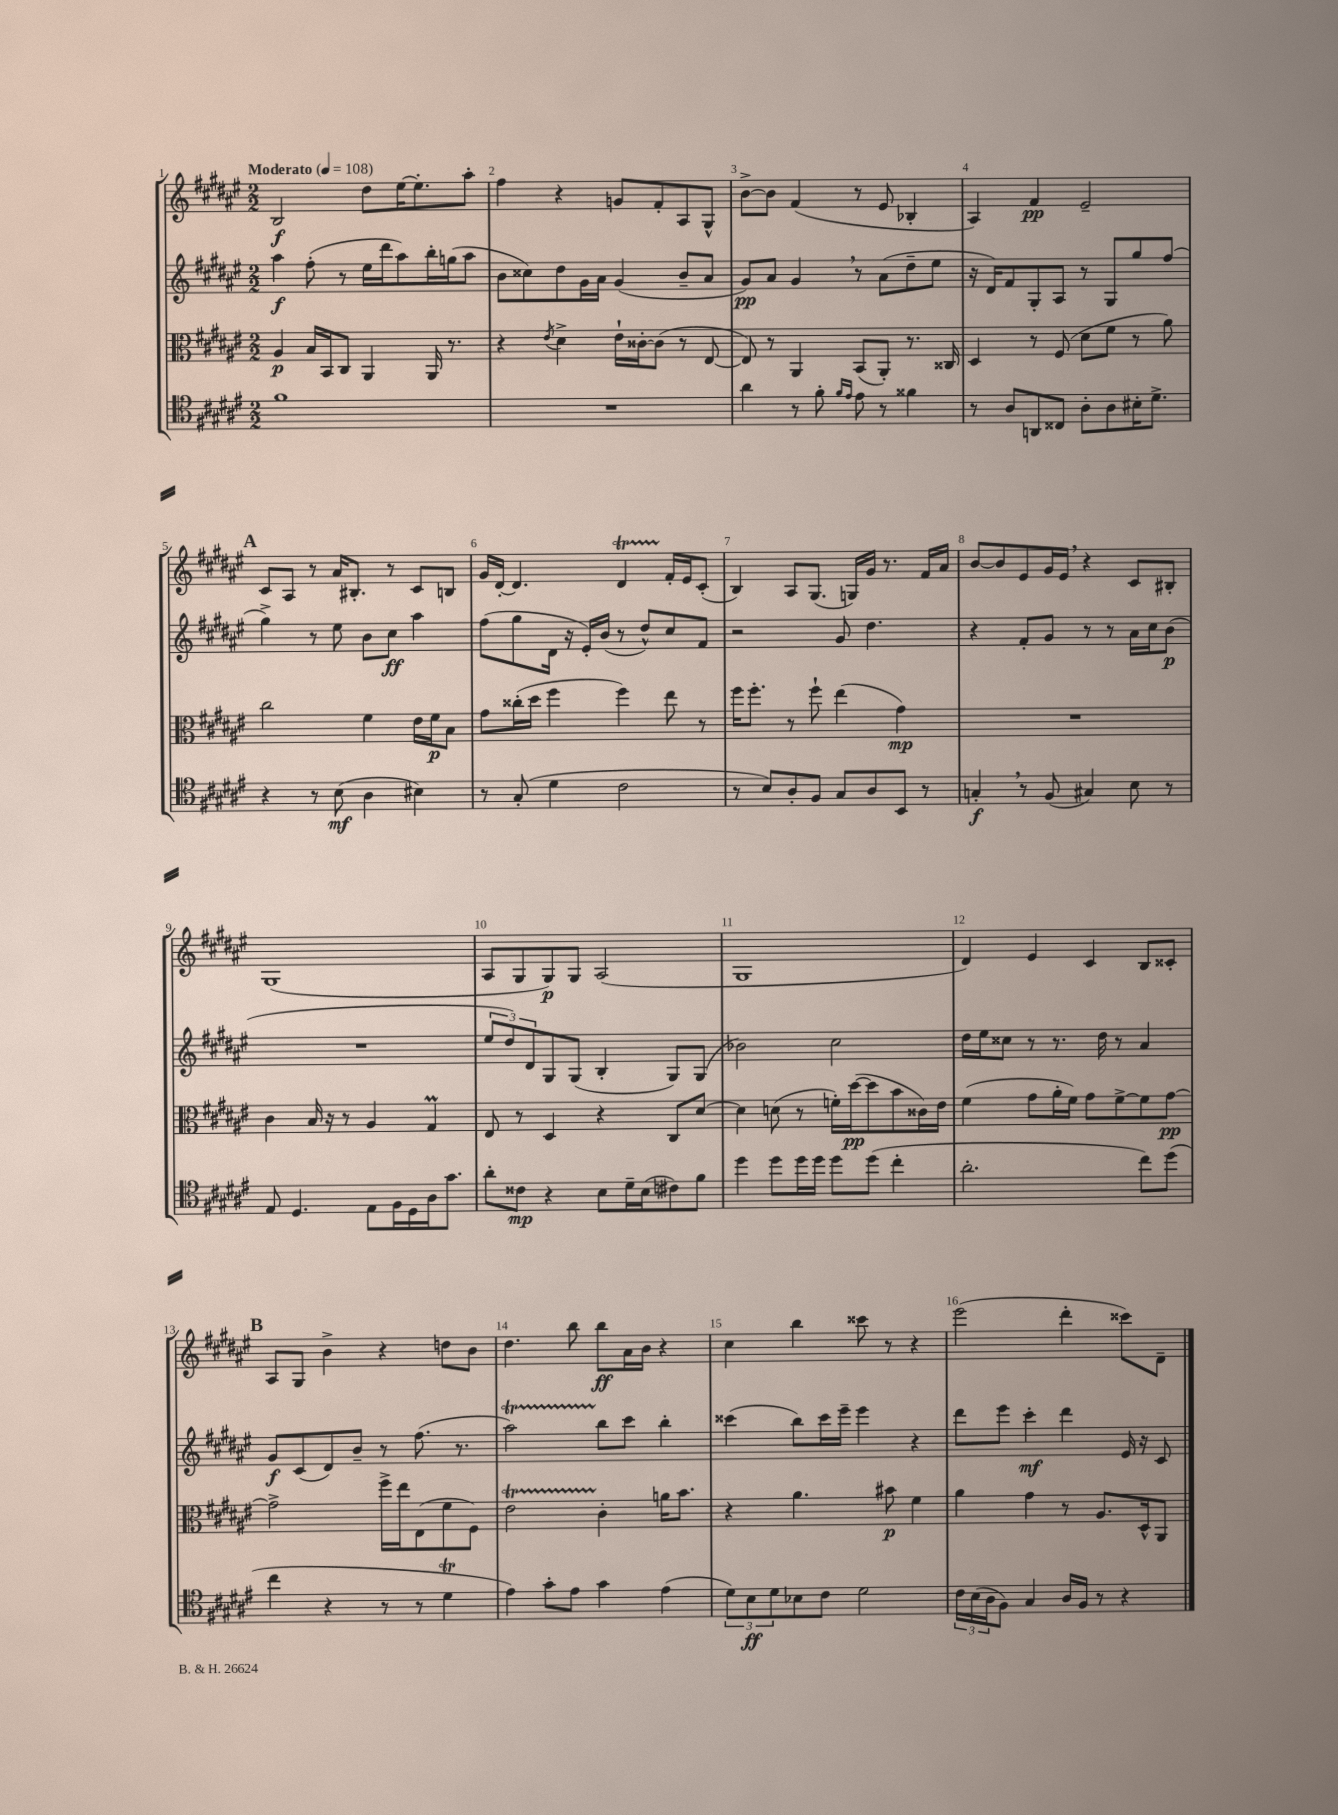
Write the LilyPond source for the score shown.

<<
\new StaffGroup <<
\new Staff = "s0" {
    \clef treble \key fis \major \numericTimeSignature \time 2/2 \tempo "Moderato" 4 = 108
    b2\f dis''8 eis''16~ eis''8.-. ais''8-. |
    fis''4 r4 g'8 fis'8-. ais8 gis8-^ |
    b'8~-> b'8 fis'4( r8 eis'8 bes4-. |
    ais4) fis'4\pp eis'2-- |
    \mark \markup { \bold "A" } cis'8 ais8 r8 ais'16 bis8.-. r8 cis'8 b8 |
    gis'16 dis'16~-. dis'4. dis'4\startTrillSpan fis'16-.\stopTrillSpan eis'16 cis'8-.( |
    b4) ais8 gis8.( g16) gis'16 r8. fis'16 ais'16 |
    b'8~ b'8 eis'8 gis'16 eis'16 \breathe r4 cis'8 bis8-. |
    gis1( |
    ais8 gis8 gis8\p) gis8 ais2( |
    gis1 |
    dis'4) eis'4 cis'4 b8 cisis'8-. |
    \mark \markup { \bold "B" } ais8 gis8 b'4-> r4 d''8 b'8 |
    dis''4. b''8 b''8\ff ais'16 b'16 r4 |
    cis''4 b''4 cisis'''8 r8 r4 |
    eis'''2( dis'''4-. cisis'''8) dis'8-- \bar "|." |
}
\new Staff = "s1" {
    \clef treble \key fis \major \numericTimeSignature \time 2/2
    ais''4\f fis''8-.( r8 eis''16 dis'''16 ais''8) b''16-. g''16( ais''8 |
    b'8 cisis''8) dis''8 gis'16 ais'16 gis'4( b'8-- ais'8 |
    gis'8\pp) ais'8 gis'4 \breathe r8 ais'8( dis''8-- eis''8 |
    r16 dis'16) fis'8 gis8-. ais8 r8 gis8 gis''8 fis''8( |
    \mark \markup { \bold "A" } gis''4->) r8 eis''8 b'8 cis''8\ff ais''4 |
    fis''8( gis''8 dis'16 r16 eis'16-.) b'16( r8 dis''8-^) cis''8 fis'8 |
    r2 gis'8 dis''4. |
    r4 fis'8-. gis'8 r8 r8 ais'16 cis''16 b'8\p( |
    R1 |
    \tuplet 3/2 { eis''8 dis''8) dis'8 } gis8 gis8( b4-. gis8) gis8( |
    bes'2) cis''2 |
    dis''16 eis''16 cisis''8 r8 r8. dis''16 r8 ais'4 |
    \mark \markup { \bold "B" } gis'8\f cis'8( dis'8) b'8-- r8 fis''8.( r8. |
    ais''2\startTrillSpan) b''8\stopTrillSpan cis'''8 b''4-. |
    cisis'''4( b''8) cisis'''16 eis'''16-- eis'''4 r4 |
    dis'''8 eis'''8 cis'''4-.\mf dis'''4 eis'16 r16 cis'8 \bar "|." |
}
\new Staff = "s2" {
    \clef alto \key fis \major \numericTimeSignature \time 2/2
    ais4\p b16 b,16 cis8 ais,4 ais,16 r8. |
    r4 \acciaccatura { eis'8 } dis'4-> eis'16-! cisis'16~-. cisis'8( r8 eis8~ |
    eis8) r8 ais,4 b,8( ais,8-.) r8. cisis16 |
    dis4 r8 fis8( dis'8 fis'8 r8 ais'8) |
    \mark \markup { \bold "A" } cis''2 fis'4 eis'16 fis'16\p b8 |
    gis'8 cisis''16-.( dis''16 fis''4 fis''4) eis''8 r8 |
    fis''16 fis''8.-. r8 fis''8-! eis''4( gis'4\mp) |
    R1 |
    cis'4 b16 r16 r8 ais4 gis4\prall |
    eis8 r8 dis4 r4 cis8 dis'8~ |
    dis'4 d'8( r8 f'16-.) dis''16~\pp( dis''8 b'8 cisis'16) eis'16 |
    fis'4( gis'8 ais'16-. fis'16) gis'8 fis'8~-> fis'8 gis'8~\pp |
    \mark \markup { \bold "B" } gis'2-> fis''16-> eis''16 eis8( fis'8 fis8) |
    eis'2\startTrillSpan cis'4-.\stopTrillSpan a'16 b'8. |
    r4 ais'4. bis'8\p fis'4 |
    ais'4 gis'4 r8 ais8. dis16-^ ais,8 \bar "|." |
}
\new Staff = "s3" {
    \clef tenor \key fis \major \numericTimeSignature \time 2/2
    fis'1 |
    R1 |
    ais'4 r8 fis'8-. \grace { fis'16 eis'16 } eis'8 r8 fisis'4 |
    r8 ais8 a,8 cisis8 ais8-. ais8 bis16-. dis'8.-> |
    \mark \markup { \bold "A" } r4 r8 b8\mf( ais4 bis4) |
    r8 gis8-.( dis'4 cis'2 |
    r8 b8) ais8-. fis8 gis8 ais8 b,8 r8 |
    g4-.\f \breathe r8 fis8( gis4) b8 r8 |
    eis8 dis4. eis8 fis16 dis16 ais16 gis'8. |
    ais'8-. cisis'8\mp r4 b8 dis'16-- b16( cis'8) fis'8 |
    dis''4 dis''8 dis''16 dis''16 dis''8 dis''8( cis''4-. |
    ais'2.-. cis''8) dis''8( |
    \mark \markup { \bold "B" } cis''4 r4 r8 r8 dis'4\trill |
    eis'4) gis'8-. eis'8 gis'4 eis'4( |
    \tuplet 3/2 { dis'8) b8\ff dis'8 } bes8 cis'8 dis'2 |
    \tuplet 3/2 { cis'16 b16( ais16 } fis8) gis4 ais16 fis16 r8 r4 \bar "|." |
}
>>
>>
\layout { \context { \Score \override BarNumber.break-visibility = ##(#f #t #t) barNumberVisibility = #all-bar-numbers-visible } }
